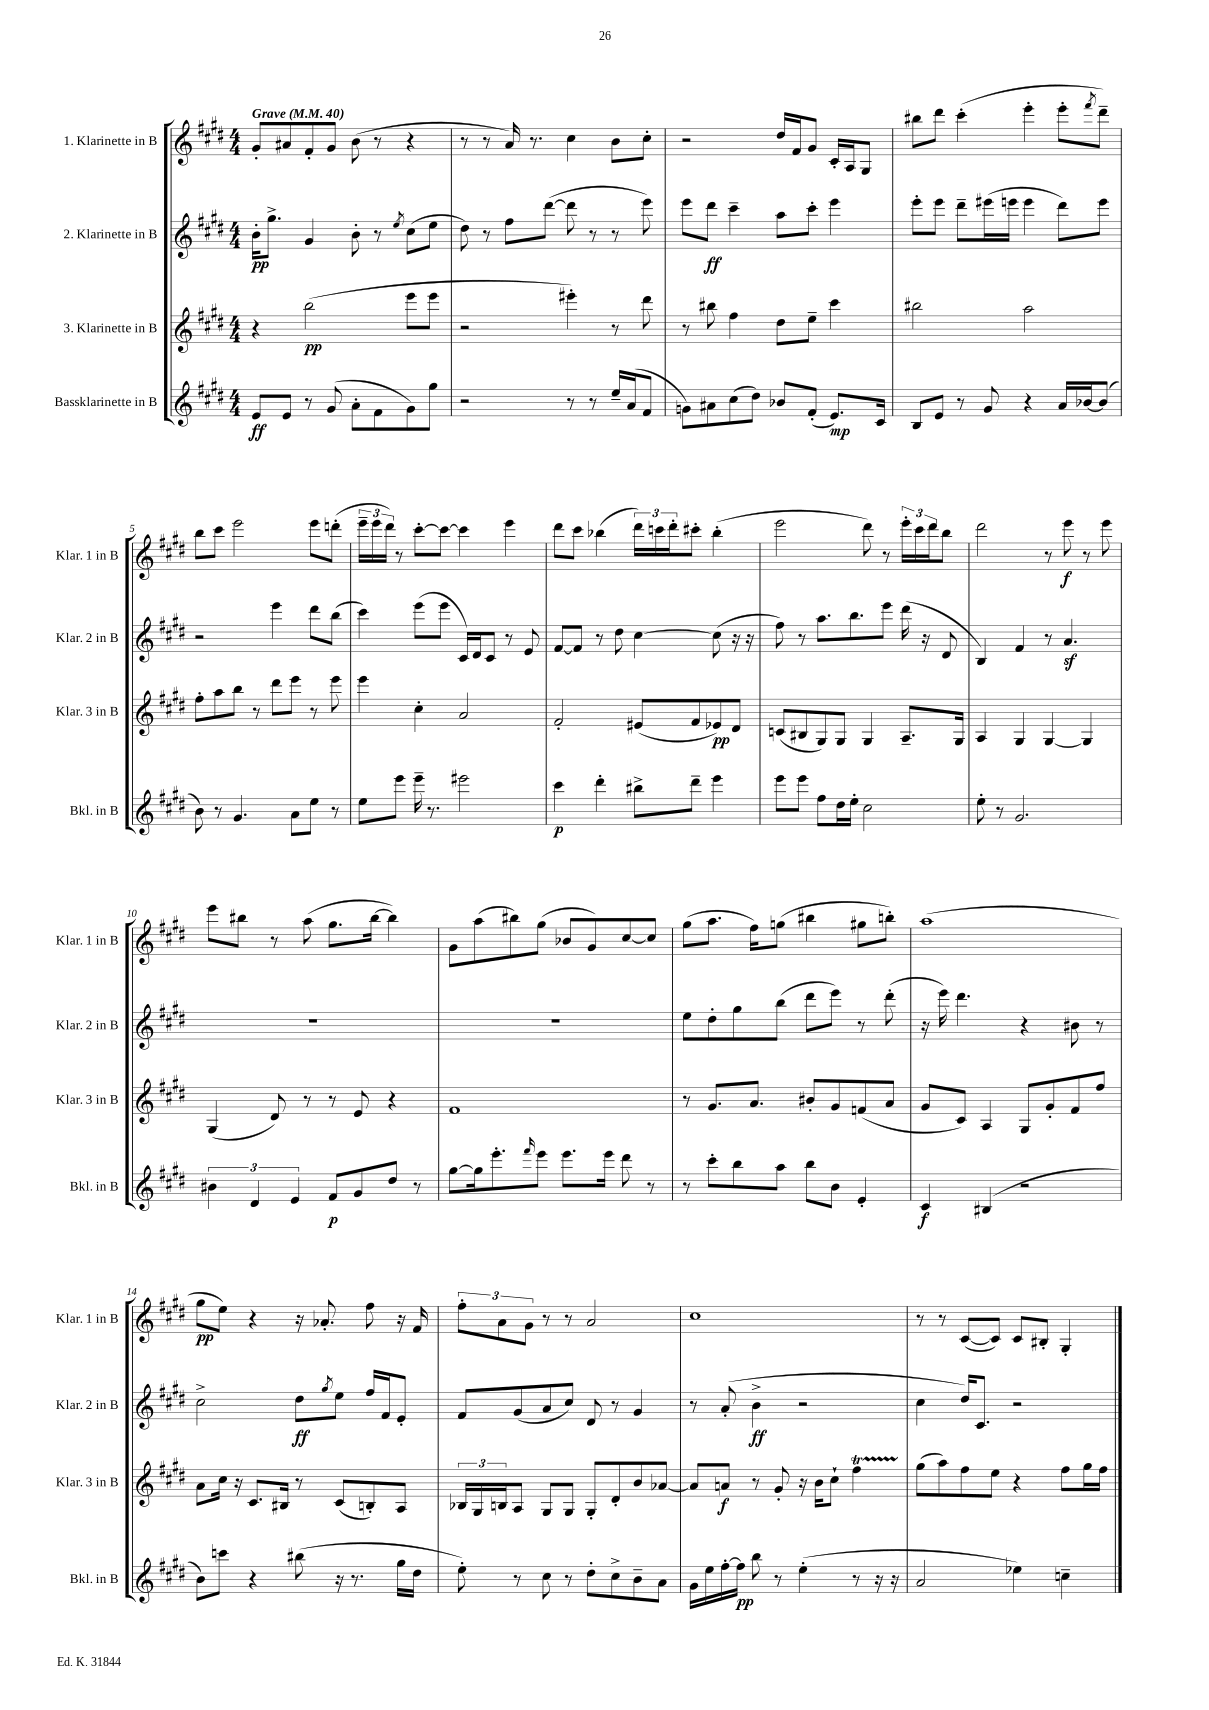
<<
\new StaffGroup <<
\new Staff = "s0" \with { instrumentName = "1. Klarinette in B" shortInstrumentName = "Klar. 1 in B" } {
    \clef treble \key e \major \numericTimeSignature \time 4/4 \tempo "Grave" 4 = 40
    gis'8-. ais'8 fis'8-. gis'8 b'8( r8 r4 |
    r8 r8 a'16) r8. cis''4 b'8 cis''8-. |
    r2 dis''16 fis'16 gis'8 cis'16-. a16 gis8 |
    bis''8 dis'''8 cis'''4-.( e'''4-. e'''8-. \acciaccatura { fis'''8 } dis'''8--) |
    b''8 cis'''8 e'''2 e'''8 d'''8-.( |
    \tuplet 3/2 { e'''16-- e'''16 dis'''16) } r8 cis'''8~-. cis'''8~ cis'''4 e'''4 |
    dis'''8 cis'''8 bes''4( \tuplet 3/2 { dis'''16) c'''16 dis'''16-. } cis'''8-. bes''4-.( |
    e'''2 dis'''8) r8 \tuplet 3/2 { e'''16-. cis'''16 dis'''16 } b''8 |
    dis'''2 r8 e'''8\f r8 e'''8 |
    e'''8 bis''8 r8 a''8( gis''8. bis''16~ bis''4) |
    gis'8 a''8( bis''8) gis''8( bes'8 gis'8) cis''8~ cis''8 |
    gis''8( a''8. fis''16) g''8( bis''4 gis''8 b''8-.) |
    a''1( |
    gis''8\pp e''8) r4 r16 aes'8.-. fis''8 r16 fis'16 |
    \tuplet 3/2 { fis''8-. a'8 gis'8 } r8 r8 a'2 |
    cis''1 |
    r8 r8 cis'8~( cis'8) cis'8 bis8-. gis4-. \bar "|." |
}
\new Staff = "s1" \with { instrumentName = "2. Klarinette in B" shortInstrumentName = "Klar. 2 in B" } {
    \clef treble \key e \major \numericTimeSignature \time 4/4
    b'16-.\pp gis''8.-> gis'4 b'8-. r8 \acciaccatura { e''8 } cis''8( e''8 |
    dis''8) r8 fis''8 dis'''8~( dis'''8 r8 r8 e'''8) |
    e'''8 dis'''8\ff cis'''4-- a''8 cis'''8-. e'''4 |
    e'''8-. e'''8 dis'''8-- eis'''16( e'''16 e'''4 dis'''8) e'''8 |
    r2 e'''4 dis'''8 b''8( |
    cis'''4) e'''8( e'''8 cis'16) dis'16 cis'8 r8 e'8 |
    fis'8~ fis'8 r8 dis''8 cis''4~ cis''8( r16 r16 |
    fis''8) r8 a''8. b''8. e'''8 dis'''16( r16 dis'8 |
    b4) fis'4 r8 a'4.\sf |
    R1 |
    R1 |
    e''8 dis''8-. gis''8 b''8( dis'''8 e'''8) r8 dis'''8-.( |
    r16 e'''16) dis'''4. r4 bis'8 r8 |
    cis''2-> dis''8\ff \acciaccatura { gis''8 } e''8 fis''16 fis'16 e'8-. |
    fis'8 gis'8( a'8 cis''8) dis'8 r8 gis'4 |
    r8 a'8-.( b'4->\ff r2 |
    cis''4 dis''16) cis'8. r2 \bar "|." |
}
\new Staff = "s2" \with { instrumentName = "3. Klarinette in B" shortInstrumentName = "Klar. 3 in B" } {
    \clef treble \key e \major \numericTimeSignature \time 4/4
    r4 b''2\pp( e'''8 e'''8 |
    r2 eis'''4-.) r8 dis'''8 |
    r8 bis''8 fis''4 dis''8 e''8-- cis'''4 |
    bis''2 a''2 |
    fis''8-. a''8 b''8 r8 dis'''8 e'''8 r8 e'''8 |
    e'''4 cis''4-. a'2 |
    fis'2-. eis'8( fis'8 ees'8\pp) dis'8 |
    c'8( bis8 gis8) gis8 gis4 a8.-- gis16 |
    a4 gis4 gis4~ gis4 |
    gis4( dis'8) r8 r8 e'8 r4 |
    fis'1 |
    r8 gis'8. a'8. bis'8-. gis'8 f'8( a'8 |
    gis'8 cis'8) a4 gis8 gis'8-. fis'8 fis''8 |
    a'8 cis''16 r16 cis'8. bis16 r8 cis'8( b8-.) a8 |
    \tuplet 3/2 { bes16 gis16 b16 } a8 gis8 gis8 gis8-. dis'8-. b'8 aes'8~ |
    aes'8 a'8\f r8 gis'8-. r16 b'16 cis''8-! fis''4\startTrillSpan |
    gis''8\stopTrillSpan( a''8) fis''8 e''8 r4 fis''8 gis''16 fis''16 \bar "|." |
}
\new Staff = "s3" \with { instrumentName = "Bassklarinette in B" shortInstrumentName = "Bkl. in B" } {
    \clef treble \key e \major \numericTimeSignature \time 4/4
    e'8\ff e'8 r8 gis'8( a'8-. fis'8 gis'8) gis''8 |
    r2 r8 r8 e''16-- a'16( fis'8 |
    g'8) ais'8 cis''8( dis''8) bes'8 fis'8-.( e'8.\mp) cis'16 |
    b8 e'8 r8 gis'8 r4 a'16 bes'16~ bes'8( |
    b'8) r8 gis'4. a'8 e''8 r8 |
    e''8 e'''8 e'''16-- r8. eis'''2 |
    cis'''4\p dis'''4-. bis''8-> dis'''8-- e'''4 |
    e'''8 e'''8 fis''8 dis''16 e''16-. cis''2 |
    e''8-. r8 gis'2. |
    \tuplet 3/2 { bis'4 dis'4 e'4 } fis'8\p gis'8 dis''8 r8 |
    gis''8~ gis''16 e'''8.-. \grace { fis'''16 } e'''8 e'''8. e'''16 dis'''8 r8 |
    r8 cis'''8-. b''8 a''8 b''8 b'8 e'4-. |
    cis'4\f bis4( r2 |
    b'8) c'''8 r4 bis''8( r16 r8. gis''16 dis''16 |
    e''8-.) r8 cis''8 r8 dis''8-. cis''8-> b'8-- a'8 |
    gis'16 e''16 fis''16~-. fis''16\pp b''8 r8 e''4-.( r8 r16 r16 |
    a'2 ees''4) c''4-- \bar "|." |
}
>>
>>
